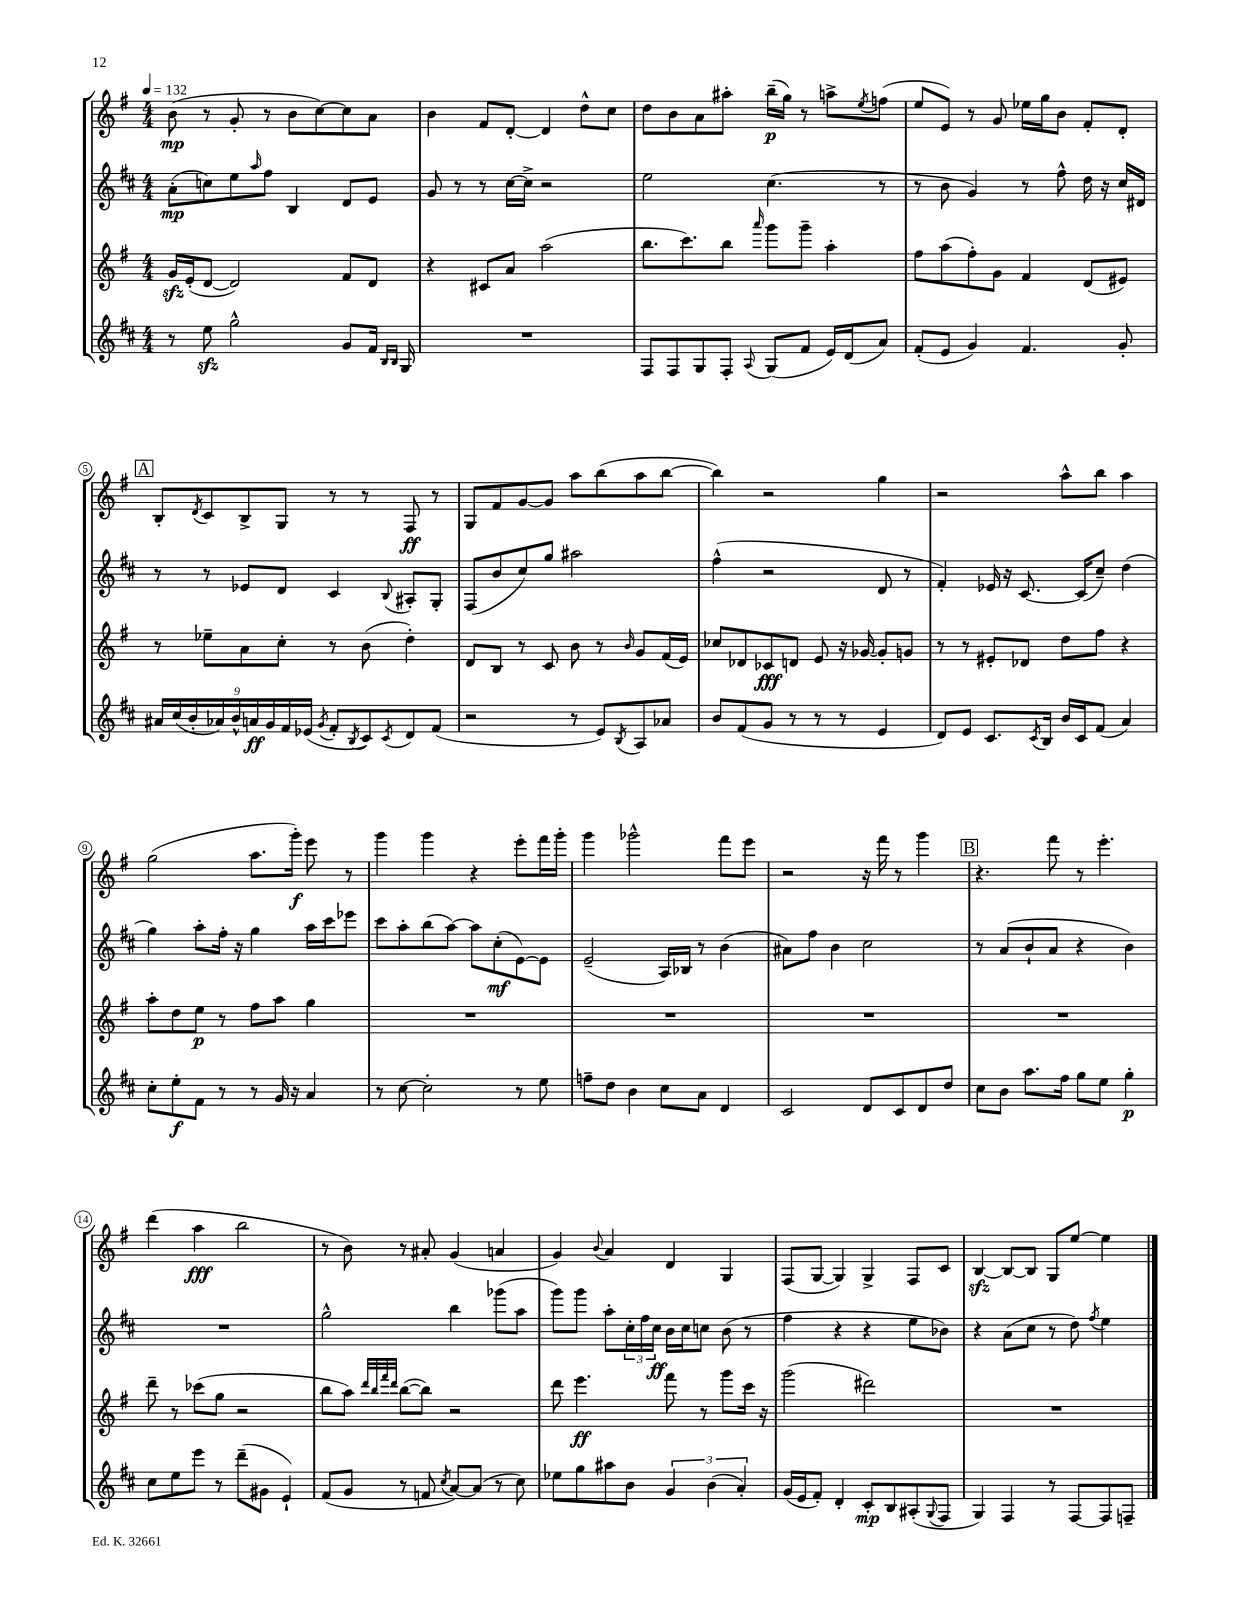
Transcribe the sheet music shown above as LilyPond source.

<<
\new StaffGroup <<
\new Staff = "s0" {
    \clef treble \key g \major \numericTimeSignature \time 4/4 \tempo 4 = 132
    b'8\mp( r8 g'8-. r8 b'8 c''8~) c''8 a'8 |
    b'4 fis'8 d'8~-. d'4 d''8-^ c''8 |
    d''8 b'8 a'8 ais''8-. b''16--\p( g''16) r8 a''8-> \acciaccatura { e''8 } f''8( |
    e''8 e'8) r8 g'8 ees''16 g''16 b'8 fis'8-. d'8-. |
    \mark \markup { \box "A" } b8-. \acciaccatura { d'8 } c'8 b8-> g8 r8 r8 fis8\ff r8 |
    g8 fis'8 g'8~ g'8 a''8 b''8( a''8 b''8~ |
    b''4) r2 g''4 |
    r2 a''8-^ b''8 a''4 |
    g''2( a''8. g'''16-.\f) e'''8 r8 |
    g'''4 g'''4 r4 e'''8-. fis'''16 g'''16-. |
    g'''4 ges'''2-^ fis'''8 e'''8 |
    r2 r16 fis'''16 r8 g'''4 |
    \mark \markup { \box "B" } r4. fis'''8 r8 e'''4.-. |
    d'''4( a''4\fff b''2 |
    r8 b'8) r8 ais'8-. g'4( a'4 |
    g'4) \appoggiatura { b'8 } a'4 d'4 g4 |
    fis8( g8~ g4) g4-> fis8 c'8 |
    b4~\sfz b8~ b8 g8 e''8~ e''4 \bar "|." |
}
\new Staff = "s1" {
    \clef treble \key d \major \numericTimeSignature \time 4/4
    a'8-.\mp( c''8) e''8 \grace { a''16 } fis''8 b4 d'8 e'8 |
    g'8 r8 r8 cis''16~ cis''16-> r2 |
    e''2 cis''4.( r8 |
    r8 b'8 g'4) r8 fis''8-^ d''16 r16 cis''16 dis'16 |
    \mark \markup { \box "A" } r8 r8 ees'8 d'8 cis'4 \appoggiatura { b8 } ais8-. g8-. |
    fis8( b'8 cis''8) g''8 ais''2 |
    fis''4-^( r2 d'8 r8 |
    fis'4-.) ees'16 r16 cis'8.~ cis'16( cis''8--) d''4( |
    g''4) a''8-. fis''16-. r16 g''4 a''16 cis'''16 ees'''8 |
    cis'''8 a''8-. b''8( a''8~) a''8 cis''8-.\mf( e'8~) e'8 |
    e'2--( a16) bes16 r8 b'4( |
    ais'8) fis''8 b'4 cis''2 |
    \mark \markup { \box "B" } r8 a'8( b'8-! a'8 r4 b'4) |
    R1 |
    g''2-^ b''4 ges'''8( a''8 |
    g'''8) g'''8 a''8-. \tuplet 3/2 { cis''16-. fis''16 cis''16\ff } b'16 cis''16 c''8 b'8( r8 |
    fis''4 r4 r4 e''8 bes'8) |
    r4 a'8( cis''8 r8 d''8) \acciaccatura { fis''8 } e''4 \bar "|." |
}
\new Staff = "s2" {
    \clef treble \key g \major \numericTimeSignature \time 4/4
    g'16\sfz e'16-.( d'8~ d'2) fis'8 d'8 |
    r4 cis'8 a'8 a''2( |
    b''8. c'''8.) b''8 \grace { a'''16 } g'''8 g'''8-- a''4-. |
    fis''8 a''8( fis''8-.) g'8 fis'4 d'8( eis'8) |
    \mark \markup { \box "A" } r8 ees''8-- a'8 c''8-. r8 b'8( d''4-.) |
    d'8 b8 r8 c'8 b'8 r8 \grace { b'16 } g'8 fis'16( e'16) |
    ces''8 des'8 ces'8\fff d'8 e'8 r16 ges'16~ ges'8-. g'8 |
    r8 r8 eis'8-. des'8 d''8 fis''8 r4 |
    a''8-. d''8 e''8\p r8 fis''8 a''8 g''4 |
    R1 |
    R1 |
    R1 |
    \mark \markup { \box "B" } R1 |
    d'''8-- r8 ces'''8( g''8 r2 |
    b''8 a''8) \grace { d'''32 b''32 fis'''32 d'''32 } b''8~( b''8) r2 |
    d'''8 e'''4.\ff fis'''8 r8 g'''8 c'''16 r16 |
    g'''2( dis'''2) |
    R1 \bar "|." |
}
\new Staff = "s3" {
    \clef treble \key d \major \numericTimeSignature \time 4/4
    r8 e''8\sfz g''2-^ g'8 fis'16 \grace { b16 b16 } g16 |
    R1 |
    fis8 fis8 g8 fis8-. \appoggiatura { a8 } g8( fis'8 e'16) d'16( a'8) |
    fis'8-.( e'8 g'4) fis'4. g'8-. |
    \mark \markup { \box "A" } \tuplet 9/8 { ais'16 cis''16( b'16-. aes'16) b'16-^ a'16\ff g'16 fis'16 ees'16( } \acciaccatura { g'8 } fis'8-. \acciaccatura { b8 } cis'8) \acciaccatura { cis'8 } d'8 fis'8( |
    r2 r8 e'8) \acciaccatura { b8 } a8 aes'8 |
    b'8 fis'8( g'8 r8 r8 r8 e'4 |
    d'8) e'8 cis'8. \acciaccatura { cis'8 } b16 b'16 cis'16 fis'8( a'4) |
    cis''8-. e''8-.\f fis'8 r8 r8 g'16 r16 a'4 |
    r8 cis''8~ cis''2-. r8 e''8 |
    f''8-- d''8 b'4 cis''8 a'8 d'4 |
    cis'2 d'8 cis'8 d'8 d''8 |
    \mark \markup { \box "B" } cis''8 b'8 a''8. fis''16 g''8 e''8 g''4-.\p |
    cis''8 e''8 e'''8 r8 d'''8--( gis'8 e'4-!) |
    fis'8( g'8 r8 f'8 \acciaccatura { cis''8 } a'8~) a'8( r8 cis''8) |
    ees''8 g''8 ais''8 b'8 \tuplet 3/2 { g'4 b'4( a'4-.) } |
    g'16( e'16 fis'8-.) d'4-. cis'8-.\mp b8 ais8-.( \appoggiatura { g8 } fis8 |
    g4) fis4 r8 fis8~ fis8 f8-- \bar "|." |
}
>>
>>
\layout { \context { \Score \override BarNumber.stencil = #(make-stencil-circler 0.1 0.3 ly:text-interface::print) } }
